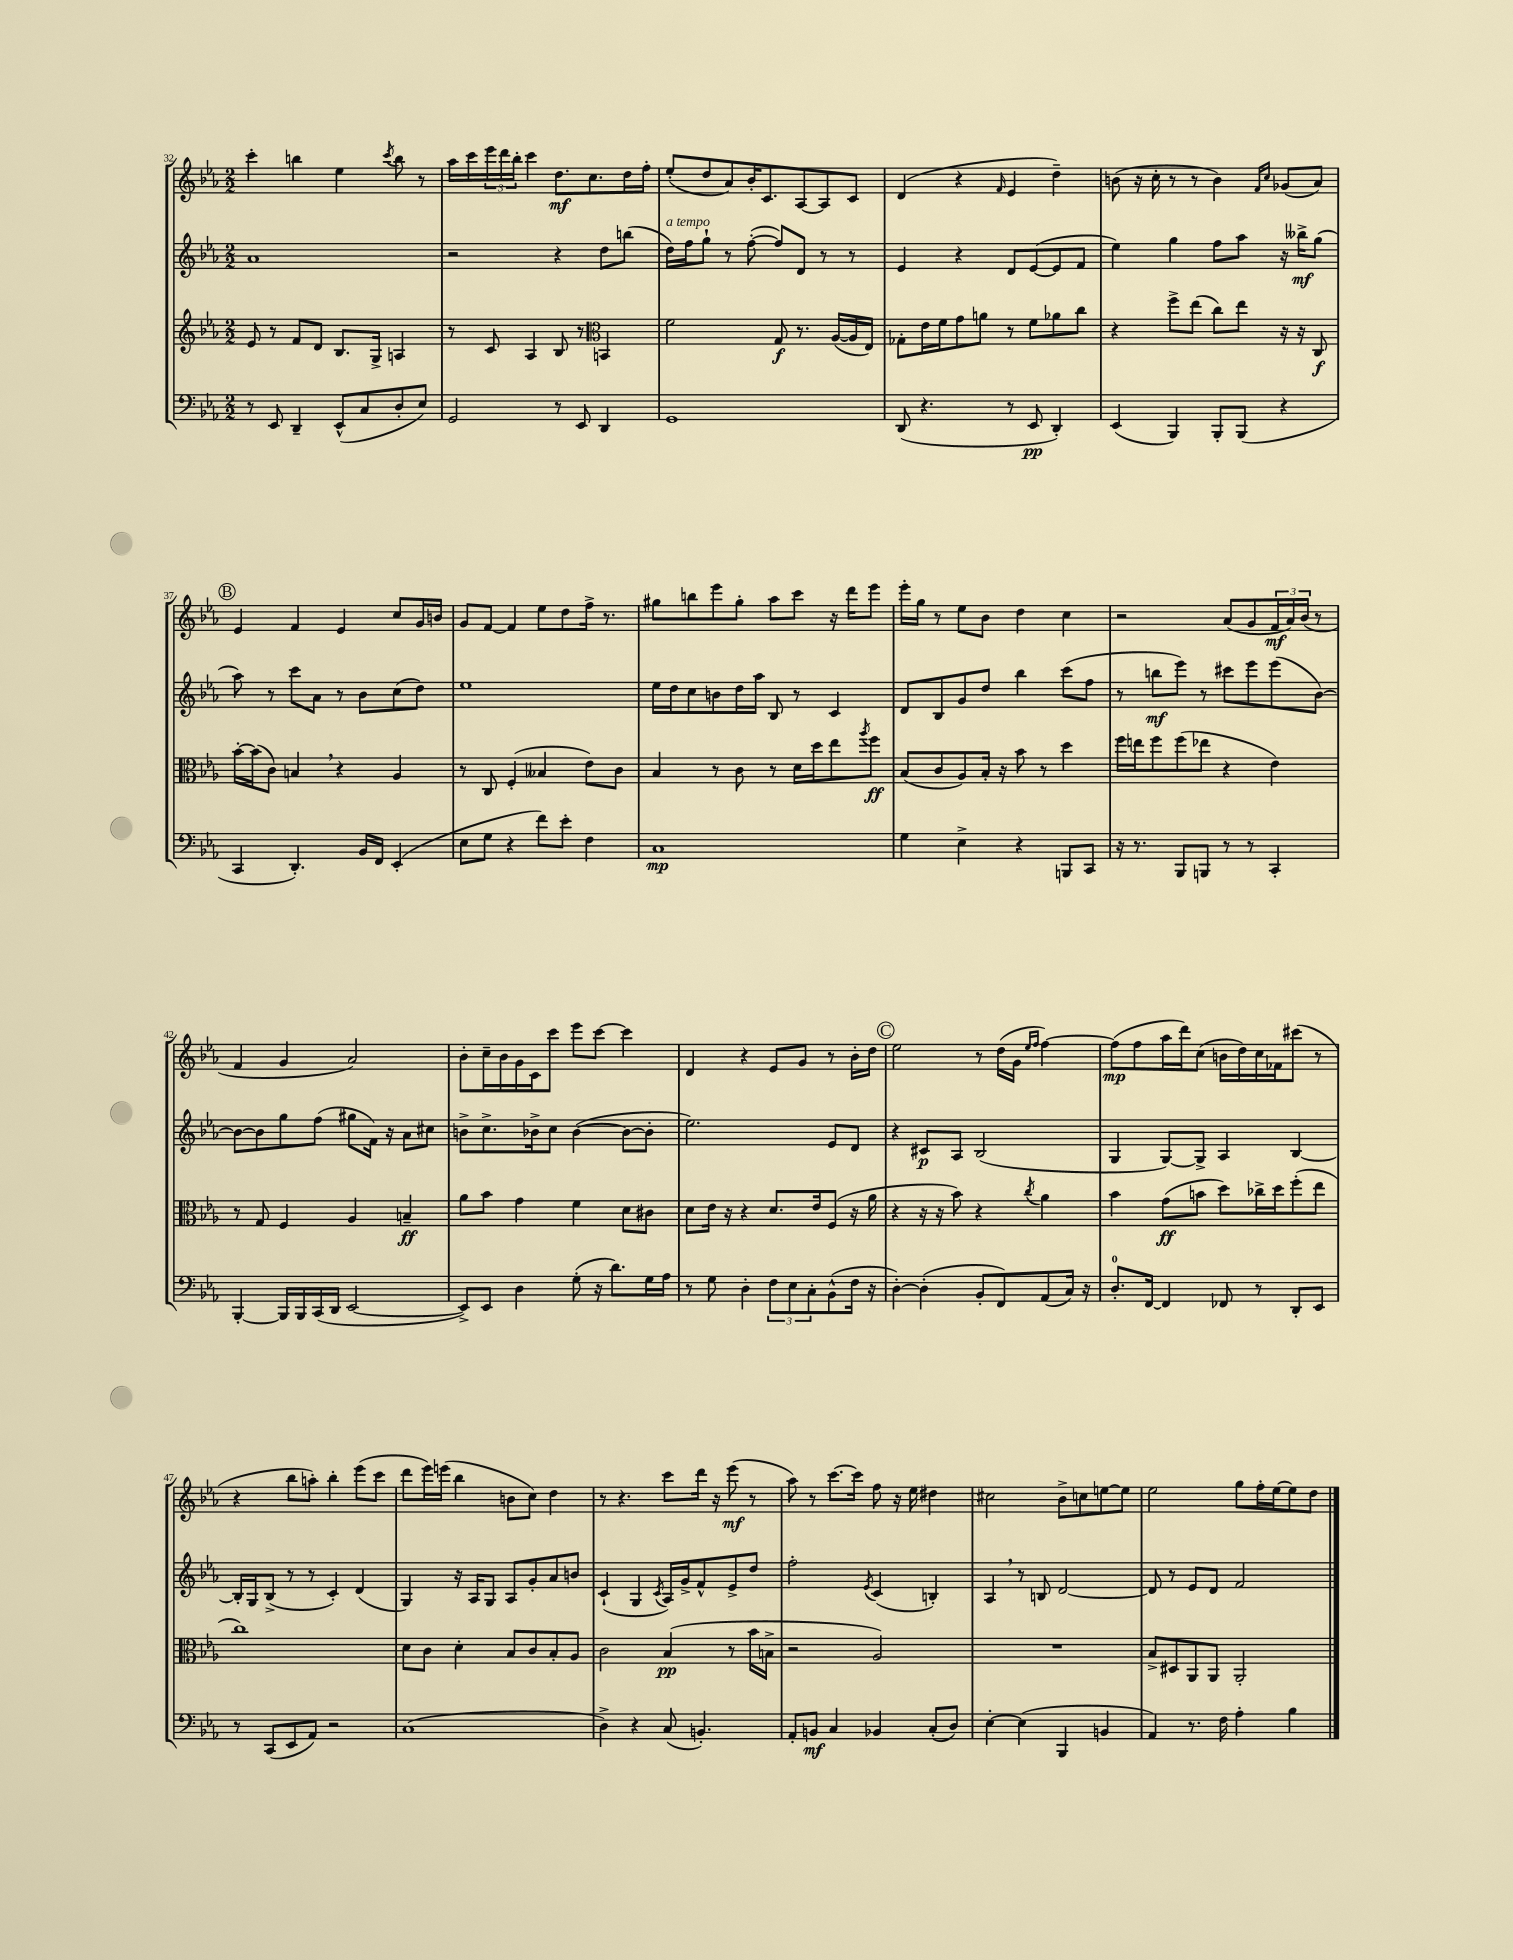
<<
\new StaffGroup <<
\new Staff = "s0" {
    \clef treble \key ees \major \numericTimeSignature \time 2/2
    c'''4-. b''4 ees''4 \acciaccatura { c'''8 } b''8 r8 |
    aes''16 c'''16 \tuplet 3/2 { ees'''16 d'''16 bes''16-. } c'''4 d''8.\mf c''8. d''16 f''16-. |
    ees''8-.( d''8 aes'8) bes'16-. c'8. aes8~ aes8 c'8 |
    d'4( r4 \grace { f'16 } ees'4 d''4--) |
    b'8( r16 c''16-. r8 r8 b'4) \grace { f'16 c''16 } ges'8( aes'8) |
    \mark \markup { \circle "B" } ees'4 f'4 ees'4 c''8 g'16 b'16 |
    g'8 f'8~ f'4 ees''8 d''8 f''16-> r8. |
    gis''8 b''8 ees'''8 gis''8-. aes''8 c'''8 r16 d'''16 ees'''8 |
    ees'''16-. g''16 r8 ees''8 bes'8 d''4 c''4 |
    r2 aes'8( g'8 \tuplet 3/2 { f'16\mf aes'16) bes'16( } r8 |
    f'4 g'4 aes'2) |
    bes'8-. c''16-- bes'16 g'16 c'16 c'''8 ees'''8 c'''8~ c'''4 |
    d'4 r4 ees'8 g'8 r8 bes'16-. d''16 |
    \mark \markup { \circle "C" } ees''2 r8 d''16( g'16 \grace { ees''16 f''16 } f''4~) |
    f''8\mp( f''8 aes''16 d'''16) c''8( b'16 d''16) c''16 fes'16 cis'''8( r8 |
    r4 bes''8 a''8-.) bes''4-. ees'''8( c'''8 |
    d'''8 ees'''16) e'''16( bes''4 b'8 c''8) d''4 |
    r8 r4. c'''8 d'''16 r16 ees'''8\mf( r8 |
    aes''8) r8 c'''8.~ c'''16 f''8 r16 ees''16 dis''4 |
    cis''2 bes'8-> c''8 e''8~ e''8 |
    ees''2 g''8 f''16-. ees''16~ ees''8 d''8 \bar "|." |
}
\new Staff = "s1" {
    \clef treble \key ees \major \numericTimeSignature \time 2/2
    aes'1 |
    r2 r4 d''8 b''8( |
    d''16^\markup { \italic "a tempo" }) f''16 g''8-! r8 f''8~-.( f''8) d'8 r8 r8 |
    ees'4 r4 d'8 ees'8~( ees'8 f'8 |
    ees''4) g''4 f''8 aes''8 r16 beses''16->\mf g''8( |
    \mark \markup { \circle "B" } aes''8) r8 c'''8 aes'8 r8 bes'8 c''8( d''8) |
    ees''1 |
    ees''16 d''16 c''8 b'8 d''16 aes''16 bes8 r8 c'4 |
    d'8 bes8 g'8 d''8 bes''4 c'''8( f''8 |
    r8 b''8\mf ees'''8) r8 cis'''8 ees'''8 ees'''8( bes'8~) |
    bes'8~ bes'8 g''8 f''8( gis''8 f'16) r16 aes'8 cis''8 |
    b'8-> c''8.-> bes'16-> c''8 bes'4~( bes'8~ bes'8-. |
    ees''2.) ees'8 d'8 |
    \mark \markup { \circle "C" } r4 cis'8\p aes8 bes2( |
    g4 g8~) g8-> aes4 bes4~ |
    bes16-. g16 bes8->( r8 r8 c'4-.) d'4( |
    g4) r16 aes16 g8 aes8 g'8-. aes'8 b'8 |
    c'4-!( g4 \acciaccatura { c'8 } aes16) g'16-> f'8-^ ees'8-> d''8 |
    f''2-. \acciaccatura { ees'8 } c'4( b4-.) |
    aes4 \breathe r8 b8 d'2~ |
    d'8 r8 ees'8 d'8 f'2 \bar "|." |
}
\new Staff = "s2" {
    \clef treble \key ees \major \numericTimeSignature \time 2/2
    ees'8 r8 f'8 d'8 bes8. g16-> a4 |
    r8 c'8 aes4 bes8 r8 \clef alto b,4 |
    f'2 g8\f r8. aes16~( aes16 ees16) |
    ges8-. ees'16 f'16 g'8 a'8 r8 f'8 aes'8 c''8 |
    r4 f''8-> ees''8( c''8) ees''8 r16 r16 c8\f |
    \mark \markup { \circle "B" } bes'16~-. bes'16( c'8) b4 \breathe r4 aes4 |
    r8 c8 f4-.( beses4 ees'8) c'8 |
    bes4 r8 c'8 r8 d'16 d''16 ees''8 \acciaccatura { aes''8 } f''8\ff |
    bes8( c'8 aes8) bes16-. r16 bes'8 r8 d''4 |
    f''16 e''16 f''8 f''8( ees''8 r4 ees'4) |
    r8 g8 f4 aes4 b4--\ff |
    aes'8 bes'8 g'4 f'4 d'8 cis'8 |
    d'8 ees'16 r16 r4 d'8. ees'16 f8( r16 aes'16 |
    \mark \markup { \circle "C" } r4 r16 r16 bes'8) r4 \acciaccatura { c''8 } aes'4 |
    bes'4 g'8\ff( b'8 d''8) ces''16-> d''16 f''8-.( ees''8 |
    c''1) |
    d'8 c'8 d'4-. bes8 c'8 bes8-. aes8 |
    c'2 bes4\pp( r8 bes'16 b16-> |
    r2 aes2) |
    R1 |
    bes8-> dis8 aes,8 aes,8 aes,2-. \bar "|." |
}
\new Staff = "s3" {
    \clef bass \key ees \major \numericTimeSignature \time 2/2
    r8 ees,8 d,4-- ees,8-^( c8 d8-. ees8) |
    g,2 r8 ees,8 d,4 |
    g,1 |
    d,8( r4. r8 ees,8\pp d,4-.) |
    ees,4( bes,,4) bes,,8-. bes,,8( r4 |
    \mark \markup { \circle "B" } c,4 d,4.-.) bes,16 f,16 ees,4-.( |
    ees8 g8 r4 f'8) ees'8-. f4 |
    c1\mp |
    g4 ees4-> r4 b,,8 c,8 |
    r16 r8. bes,,8 b,,8 r8 r8 c,4-. |
    bes,,4~-. bes,,16 bes,,16 c,16( d,16 ees,2~ |
    ees,8->) ees,8 d4 g8-.( r16 d'8.) g16 aes16 |
    r8 g8 d4-. \tuplet 3/2 { f8 ees8 c8-. } bes,8-^( f16 r16 |
    \mark \markup { \circle "C" } d4~-.) d4-.( bes,8-. f,8) aes,8( c16) r16 |
    d8.-0-. f,16~ f,4 fes,8 r8 d,8-. ees,8 |
    r8 c,8( ees,8 aes,8) r2 |
    c1( |
    d4->) r4 c8( b,4.-.) |
    aes,8-. b,8\mf c4 bes,4 c8-.( d8) |
    ees4~-. ees4( bes,,4 b,4 |
    aes,4) r8. f16 aes4-. bes4 \bar "|." |
}
>>
>>
\layout { \context { \Score currentBarNumber = #32 } }
